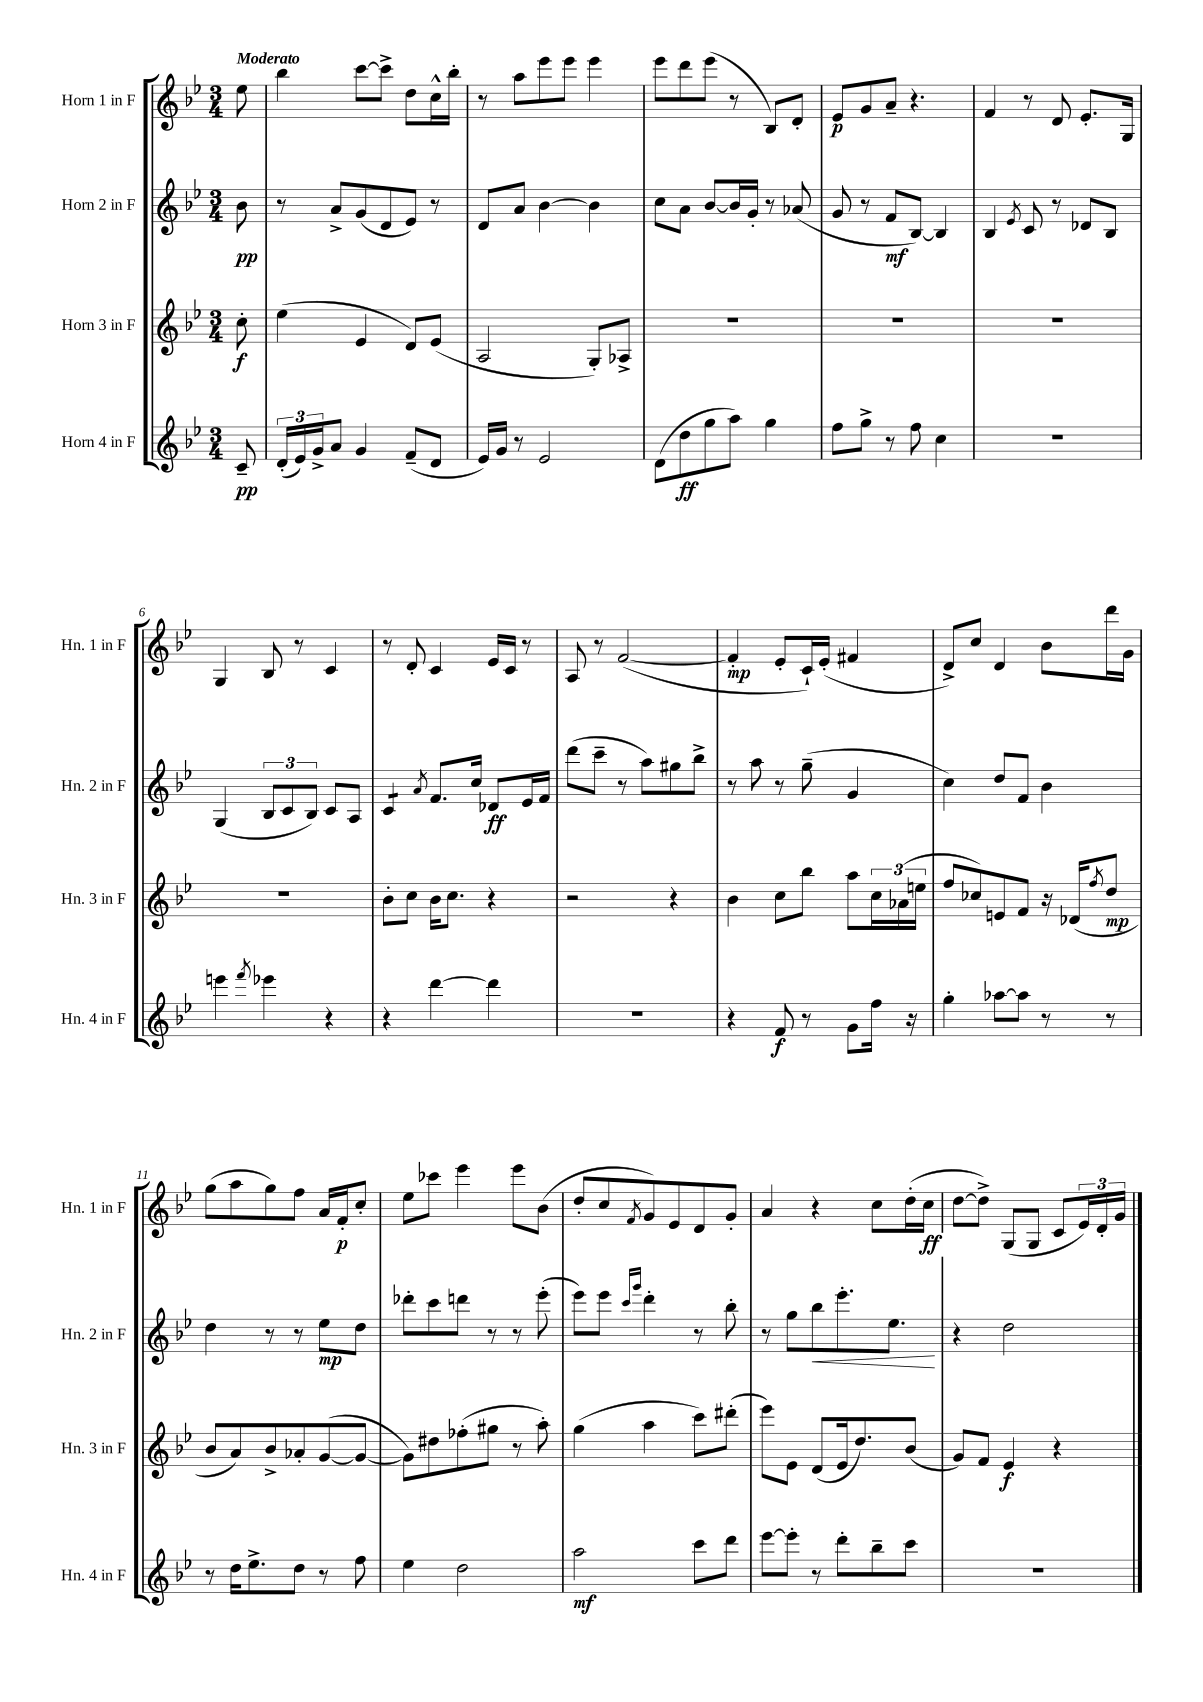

**kern	**dynam	**kern	**dynam	**kern	**dynam	**kern	**dynam
*part4	*part4	*part3	*part3	*part2	*part2	*part1	*part1
*staff4	*staff4	*staff3	*staff3	*staff2	*staff2	*staff1	*staff1
*I"Horn 4 in F	*	*I"Horn 3 in F	*	*I"Horn 2 in F	*	*I"Horn 1 in F	*
*I'Hn. 4 in F	*	*I'Hn. 3 in F	*	*I'Hn. 2 in F	*	*I'Hn. 1 in F	*
*clefG2	*	*clefG2	*	*clefG2	*	*clefG2	*
*k[b-e-]	*	*k[b-e-]	*	*k[b-e-]	*	*k[b-e-]	*
*M3/4	*	*M3/4	*	*M3/4	*	*M3/4	*
=	=	=	=	=	=	=	=
!	!	!	!	!	!	!LO:TX:a:B:t=Moderato	!
8c~/	pp	8cc'\	f	8b-\	pp	8ee-\	.
=1	=1	=1	=1	=1	=1	=1	=1
(24d'/LL	.	(4ee-\	.	8r	.	4bb-\	.
24e-/)	.	.	.	.	.	.	.
24g^/J	.	.	.	.	.	.	.
8a/J	.	.	.	8a^/L	.	.	.
4g/	.	4e-/	.	(8g/	.	[8ccc\L	.
.	.	.	.	8d/	.	8ccc^\J]	.
(8f~/L	.	8d/L)	.	8e-/J)	.	8dd\L	.
8d/J	.	(8e-/J	.	8r	.	16cc^^\L	.
.	.	.	.	.	.	16bb-'\JJ	.
=2	=2	=2	=2	=2	=2	=2	=2
16e-/LL)	.	2A/	.	8d/L	.	8r	.
16g/JJ	.	.	.	.	.	.	.
8r	.	.	.	8a/J	.	8aa\L	.
2e-/	.	.	.	[4b-\	.	8eee-\	.
.	.	.	.	.	.	8eee-\J	.
.	.	8G'/L)	.	4b-\]	.	4eee-\	.
.	.	8A-X^/J	.	.	.	.	.
=3	=3	=3	=3	=3	=3	=3	=3
(8d\L	.	2.r	.	8cc\L	.	8eee-\L	.
8dd\	ff	.	.	8a\J	.	8ddd\	.
8gg\	.	.	.	[8b-/L	.	(8eee-\J	.
8aa\J)	.	.	.	16b-/L]	.	8r	.
.	.	.	.	16g'/JJ	.	.	.
4gg\	.	.	.	8r	.	8B-/L)	.
.	.	.	.	(8a-X/	.	8d'/J	.
=4	=4	=4	=4	=4	=4	=4	=4
8ff\L	.	2.r	.	8g/	.	8e-/L	p
8gg^\J	.	.	.	8r	.	8g/	.
8r	.	.	.	8f/L	mf	8a~/J	.
8ff\	.	.	.	[8B-/J)	.	4.r	.
4cc\	.	.	.	4B-/]	.	.	.
=5	=5	=5	=5	=5	=5	=5	=5
2.r	.	2.r	.	4B-/	.	4f/	.
.	.	.	.	8qe-/	.	.	.
.	.	.	.	8c/	.	8r	.
.	.	.	.	8r	.	8d/	.
.	.	.	.	8d-X/L	.	8.e-'/L	.
.	.	.	.	8B-/J	.	.	.
.	.	.	.	.	.	16G/Jk	.
!!LO:LB:g=z
=6	=6	=6	=6	=6	=6	=6	=6
4eeen\	.	2.r	.	(4G/	.	4G/	.
8qfff/	.	.	.	.	.	.	.
4eee-X\	.	.	.	12B-/L	.	8B-/	.
.	.	.	.	12c/	.	.	.
.	.	.	.	.	.	8r	.
.	.	.	.	12B-/J)	.	.	.
4r	.	.	.	8c/L	.	4c/	.
.	.	.	.	8A/J	.	.	.
=7	=7	=7	=7	=7	=7	=7	=7
*	*	*	*	*tremolo	*	*	*
4r	.	8b-'\L	.	8c/L	.	8r	.
.	.	8cc\J	.	8c/J	.	8d'/	.
*	*	*	*	*Xtremolo	*	*	*
.	.	.	.	8qa/	.	.	.
[4ddd\	.	16b-\KL	.	8.f/L	.	4c/	.
.	.	8.cc\J	.	.	.	.	.
.	.	.	.	16cc/Jk	.	.	.
4ddd\]	.	4r	.	8d-X/L	ff	16e-/LL	.
.	.	.	.	.	.	16c/JJ	.
.	.	.	.	16e-/L	.	8r	.
.	.	.	.	16f/JJ	.	.	.
=8	=8	=8	=8	=8	=8	=8	=8
2.r	.	2r	.	(8ddd\L	.	8A/	.
.	.	.	.	8ccc~\J	.	8r	.
.	.	.	.	8r	.	([2f/	.
.	.	.	.	8aa\L)	.	.	.
.	.	4r	.	8gg#X\	.	.	.
.	.	.	.	8bb-^\J	.	.	.
=9	=9	=9	=9	=9	=9	=9	=9
4r	.	4b-\	.	8r	.	4f'/]	mp
.	.	.	.	8aa\	.	.	.
8f/	f	8cc\L	.	8r	.	8e-'/L	.
8r	.	8bb-\J	.	(8gg~\	.	16c`/L)	.
.	.	.	.	.	.	(16e-'/JJ	.
8g\L	.	8aa\L	.	4g/	.	4f#X/	.
16ff\Jk	.	24cc\L	.	.	.	.	.
.	.	(24a-X\	.	.	.	.	.
16r	.	.	.	.	.	.	.
.	.	24een\JJ	.	.	.	.	.
=10	=10	=10	=10	=10	=10	=10	=10
4gg'\	.	8ff/L	.	4cc\)	.	8d^/L)	.
.	.	8cc-X/)	.	.	.	8cc/J	.
[8aa-X\L	.	8en/	.	8dd/L	.	4d/	.
8aa-\J]	.	8f/J	.	8f/J	.	.	.
8r	.	16r	.	4b-\	.	8b-\L	.
.	.	(16d-X/KL	.	.	.	.	.
.	.	8qff/	.	.	.	.	.
8r	.	8dd/J	mp	.	.	16ddd\L	.
.	.	.	.	.	.	16g\JJ	.
!!LO:LB:g=z
=11	=11	=11	=11	=11	=11	=11	=11
8r	.	8b-/L	.	4dd\	.	(8gg\L	.
16dd\KL	.	8a/)	.	.	.	8aa\	.
8.ee-^\	.	.	.	.	.	.	.
.	.	8b-^/	.	8r	.	8gg\)	.
8dd\J	.	8a-X'/	.	8r	.	8ff\J	.
8r	.	([8g/	.	8ee-\L	mp	16a/LL	.
.	.	.	.	.	.	16f'/J	p
8ff\	.	8g/J_	.	8dd\J	.	8cc'/J	.
=12	=12	=12	=12	=12	=12	=12	=12
4ee-\	.	8g\L])	.	8ddd-X'\L	.	8ee-\L	.
.	.	8dd#X\	.	8ccc\	.	8ccc-X\J	.
2dd\	.	(8ff-X'\	.	8dddn\J	.	4eee-\	.
.	.	8gg#X\J	.	8r	.	.	.
.	.	8r	.	8r	.	8eee-\L	.
.	.	8aa'\)	.	(8eee-'\	.	(8b-\J	.
=13	=13	=13	=13	=13	=13	=13	=13
2aa\	mf	(4gg\	.	8eee-\L)	.	8dd'/L	.
.	.	.	.	8eee-\J	.	8cc/	.
.	.	.	.	16qqccc/LL	.	.	.
.	.	.	.	16qqggg/JJ	.	8qf/	.
.	.	4aa\	.	4ddd'\	.	8g/)	.
.	.	.	.	.	.	8e-/	.
8ccc\L	.	8ccc\L)	.	8r	.	8d/	.
8ddd\J	.	(8ddd#X'\J	.	8bb-'\	.	8g'/J	.
=14	=14	=14	=14	=14	=14	=14	=14
[8eee-\L	.	8eee-\L)	.	8r	.	4a/	.
8eee-'\J]	.	8e-\J	.	8gg\L	.	.	.
!	!	!	!	!	!LO:HP:b	!	!
8r	.	(8d/L	.	8bb-\	<	4r	.
8ddd'\L	.	16e-/k	.	8.eee-'\	.	.	.
.	.	8.dd/)	.	.	.	.	.
8bb-~\	.	.	.	.	.	8cc\L	.
.	.	.	.	8.ee-\J	.	.	.
8ccc\J	.	(8b-/J	.	.	.	(16dd'\L	.
.	.	.	.	.	.	16cc\JJ	ff
.	.	.	.	.	[	.	.
=15	=15	=15	=15	=15	=15	=15	=15
2.r	.	8g/L)	.	4r	.	[8dd\L	.
.	.	8f/J	.	.	.	8dd^\J])	.
.	.	4e-/	f	2dd\	.	(8G/L	.
.	.	.	.	.	.	8G/J	.
.	.	4r	.	.	.	8c/L	.
.	.	.	.	.	.	24e-/L)	.
.	.	.	.	.	.	24d'/	.
.	.	.	.	.	.	24g/JJ	.
==	==	==	==	==	==	==	==
*-	*-	*-	*-	*-	*-	*-	*-
